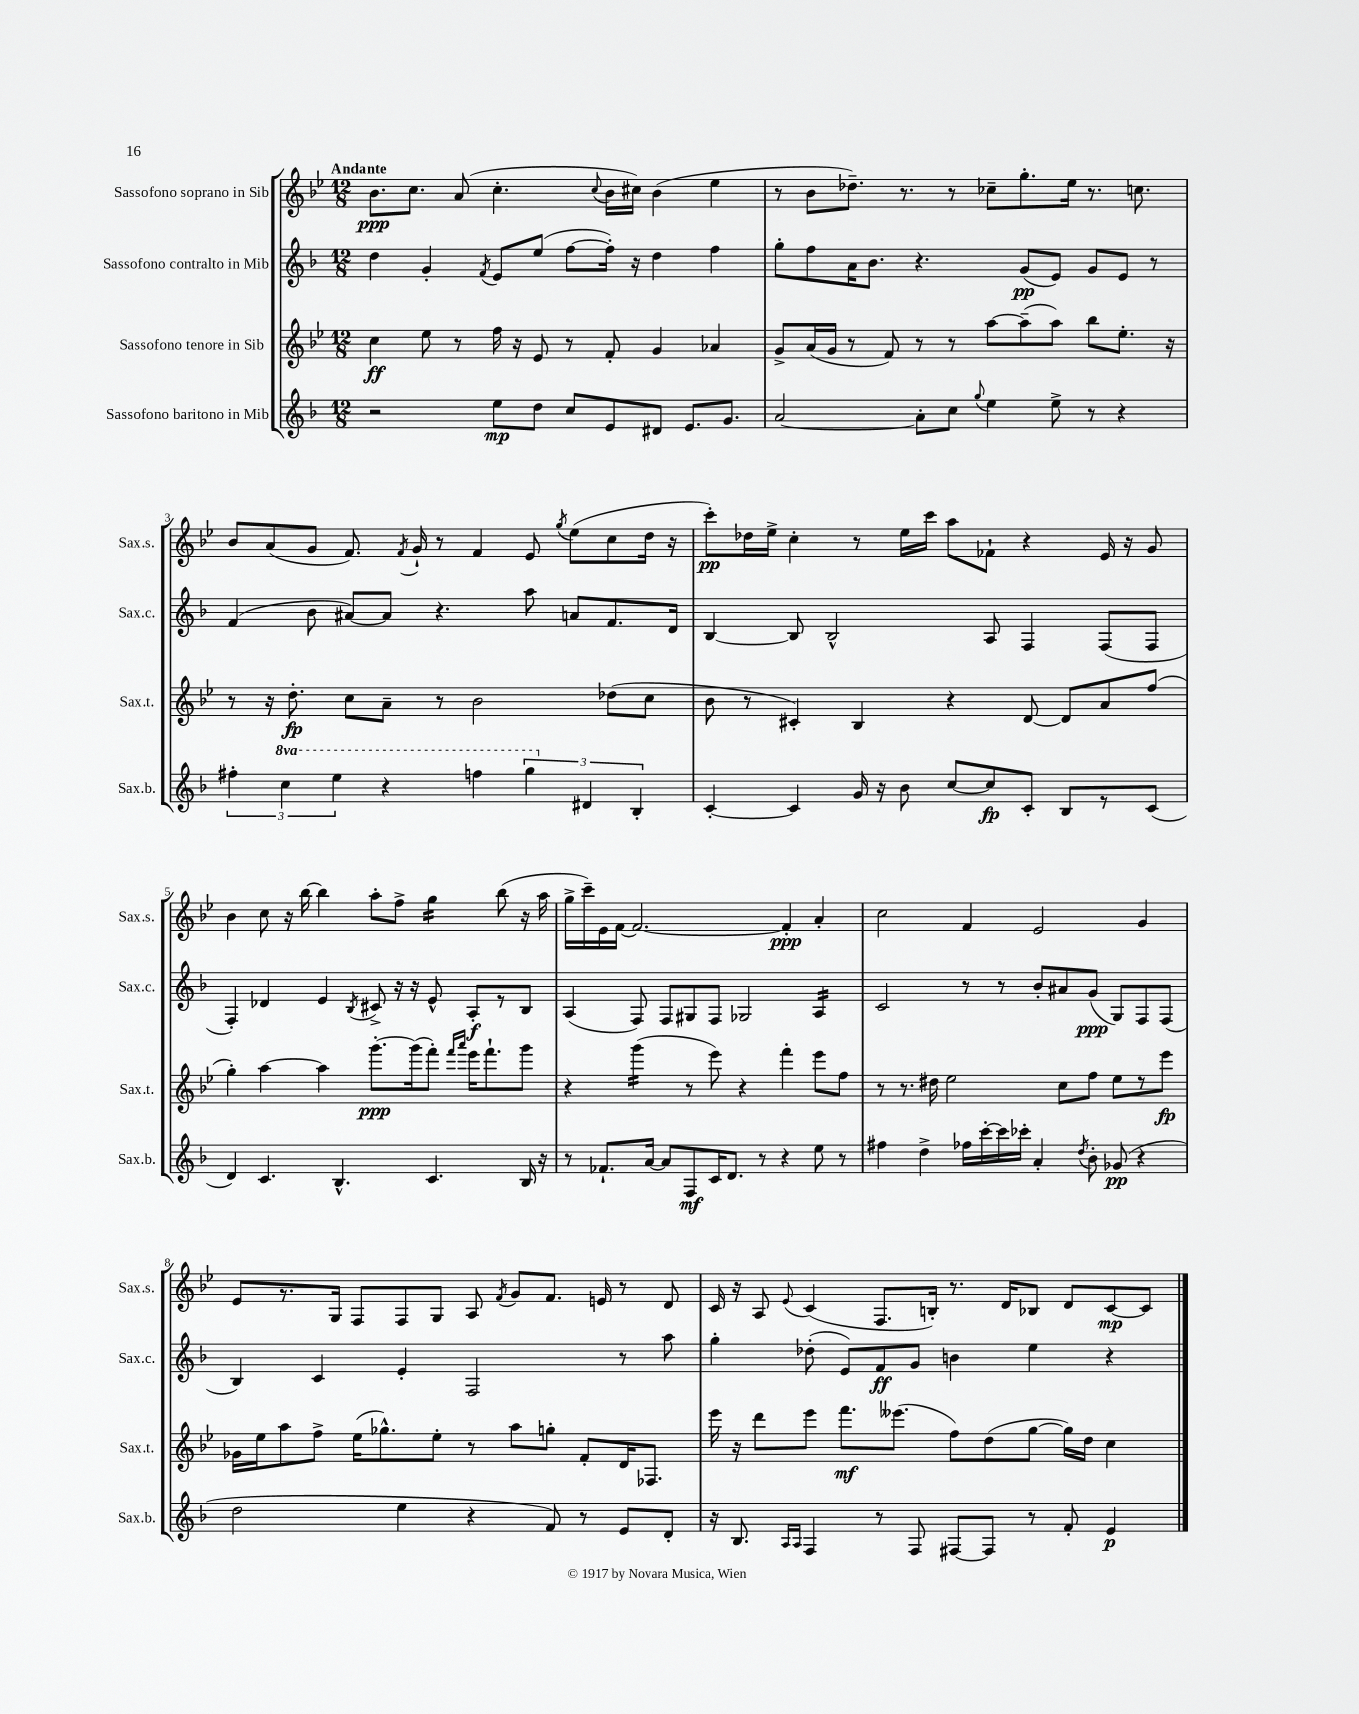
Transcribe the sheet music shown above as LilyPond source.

<<
\new StaffGroup <<
\new Staff = "s0" \with { instrumentName = "Sassofono soprano in Sib" shortInstrumentName = "Sax.s." } {
    \clef treble \key bes \major \numericTimeSignature \time 12/8 \tempo "Andante"
    \autoBeamOff bes'8.[\ppp c''8.] a'8( c''4.-. \appoggiatura { c''8 } bes'16[ cis''16]) bes'4( ees''4 |
    r8 bes'8[ des''8.]--) r8. r8 ces''8[-- g''8.-. ees''16] r8. c''8. |
    bes'8[ a'8( g'8] f'8.) \acciaccatura { f'8 } g'16-! r8 f'4 ees'8 \acciaccatura { g''8 } ees''8[( c''8 d''16] r16 |
    c'''8[-.\pp) des''16 ees''16]-> c''4-. r8 ees''16[ c'''16] a''8[ fes'8]-! r4 ees'16 r16 g'8 |
    bes'4 c''8 r16 bes''16~ bes''4 a''8[-. f''8]-> g''4:16 bes''8( r16 a''16 |
    g''16[-> c'''16--) ees'16 f'16]~ f'2.~ f'4-.\ppp a'4-. |
    c''2 f'4 ees'2 g'4 |
    ees'8[ r8. g16] f8[ f8 g8] a8 \acciaccatura { f'8 } g'8[ f'8.] e'16 r8 d'8 |
    c'16 r16 a8 \appoggiatura { ees'8 } c'4( f8.[ b16]-.) r8. d'16[ bes8] d'8[ c'8~\mp c'8] \bar "|." |
}
\new Staff = "s1" \with { instrumentName = "Sassofono contralto in Mib" shortInstrumentName = "Sax.c." } {
    \clef treble \key f \major \numericTimeSignature \time 12/8
    \autoBeamOff d''4 g'4-. \acciaccatura { f'8 } e'8[ e''8]( f''8[~ f''16]-.) r16 d''4 f''4 |
    g''8[-. f''8 a'16 bes'8.] r4. g'8[\pp( e'8]) g'8[ e'8] r8 |
    f'4( bes'8 ais'8[~) ais'8] r4. a''8 a'8[ f'8. d'16] |
    bes4~ bes8 bes2-^ a8 f4 f8[( f8] |
    f4-.) des'4 e'4 \acciaccatura { bes8 } cis'8-> r16 r16 e'8-^ a8[-.\f r8 bes8] |
    a4( f8) f8[ gis8 f8] ges2 a4:16 |
    c'2 r8 r8 bes'8[-. ais'8 g'8]\ppp( g8[) f8 f8]( |
    bes4) c'4 e'4-. f2 r8 a''8 |
    g''4-. des''8-.( e'8[) f'8\ff g'8] b'4 e''4 r4 \bar "|." |
}
\new Staff = "s2" \with { instrumentName = "Sassofono tenore in Sib" shortInstrumentName = "Sax.t." } {
    \clef treble \key bes \major \numericTimeSignature \time 12/8
    \autoBeamOff c''4\ff ees''8 r8 f''16 r16 ees'8 r8 f'8-. g'4 aes'4 |
    g'8[-> a'16( g'16] r8 f'8) r8 r8 a''8[~ a''8--( a''8]) bes''8[ ees''8.]-. r16 |
    r8 r16 d''8.-.\fp c''8[ a'8]-- r8 bes'2 des''8[( c''8] |
    bes'8 r8 cis'4-.) bes4 r4 d'8~ d'8[ a'8 f''8]( |
    g''4-.) a''4~ a''4 g'''8.[~-.\ppp g'''16( f'''8]-.) \grace { f'''16[ a'''16] } ees'''16[ f'''8.-! g'''8] |
    r4 g'''4:16( r8 ees'''8) r4 f'''4-. ees'''8[ f''8] |
    r8 r8. dis''16 ees''2 c''8[ f''8] ees''8[ r8 ees'''8]\fp |
    ges'16[ ees''16 a''8 f''8]-> ees''16[( ges''8.-^) ees''8]-. r8 a''8[ g''8]-. f'8[-. d'16 fes8.] |
    ees'''16 r16 d'''8[ ees'''8] f'''8.[\mf eeses'''8.]( f''8[) d''8( g''8]~ g''16[) d''16] c''4 \bar "|." |
}
\new Staff = "s3" \with { instrumentName = "Sassofono baritono in Mib" shortInstrumentName = "Sax.b." } {
    \clef treble \key f \major \numericTimeSignature \time 12/8 \set Staff.ottavationMarkups = #ottavation-simple-ordinals
    \autoBeamOff r2 e''8[\mp d''8] c''8[ e'8 dis'8] e'8.[ g'8.] |
    a'2~ a'8[-. c''8] \appoggiatura { g''8 } e''4 e''8-> r8 r4 |
    \tuplet 3/2 { fis''4-. \ottava #1 c'''4 e'''4 } r4 f'''!4 \tuplet 3/2 { g'''4 \ottava #0 dis'4 bes4-. } |
    c'4~-. c'4 g'16 r16 bes'8 c''8[~ c''8\fp c'8]-. bes8[ r8 c'8]( |
    d'4) c'4. bes4.-^ c'4. bes16 r16 |
    r8 fes'8.[-! a'16]~ a'8[ f8\mf c'16 d'8.] r8 r4 e''8 r8 |
    fis''4 d''4-> fes''16[ c'''16~-. c'''16 ces'''16]-. a'4-. \acciaccatura { d''8 } bes'8-. ges'8\pp( r4 |
    d''2 e''4 r4 f'8) r8 e'8[ d'8]-. |
    r16 bes8. \grace { a16[ a16] } f4 r8 f8 fis8[~ fis8] r8 f'8-. e'4\p \bar "|." |
}
>>
>>
